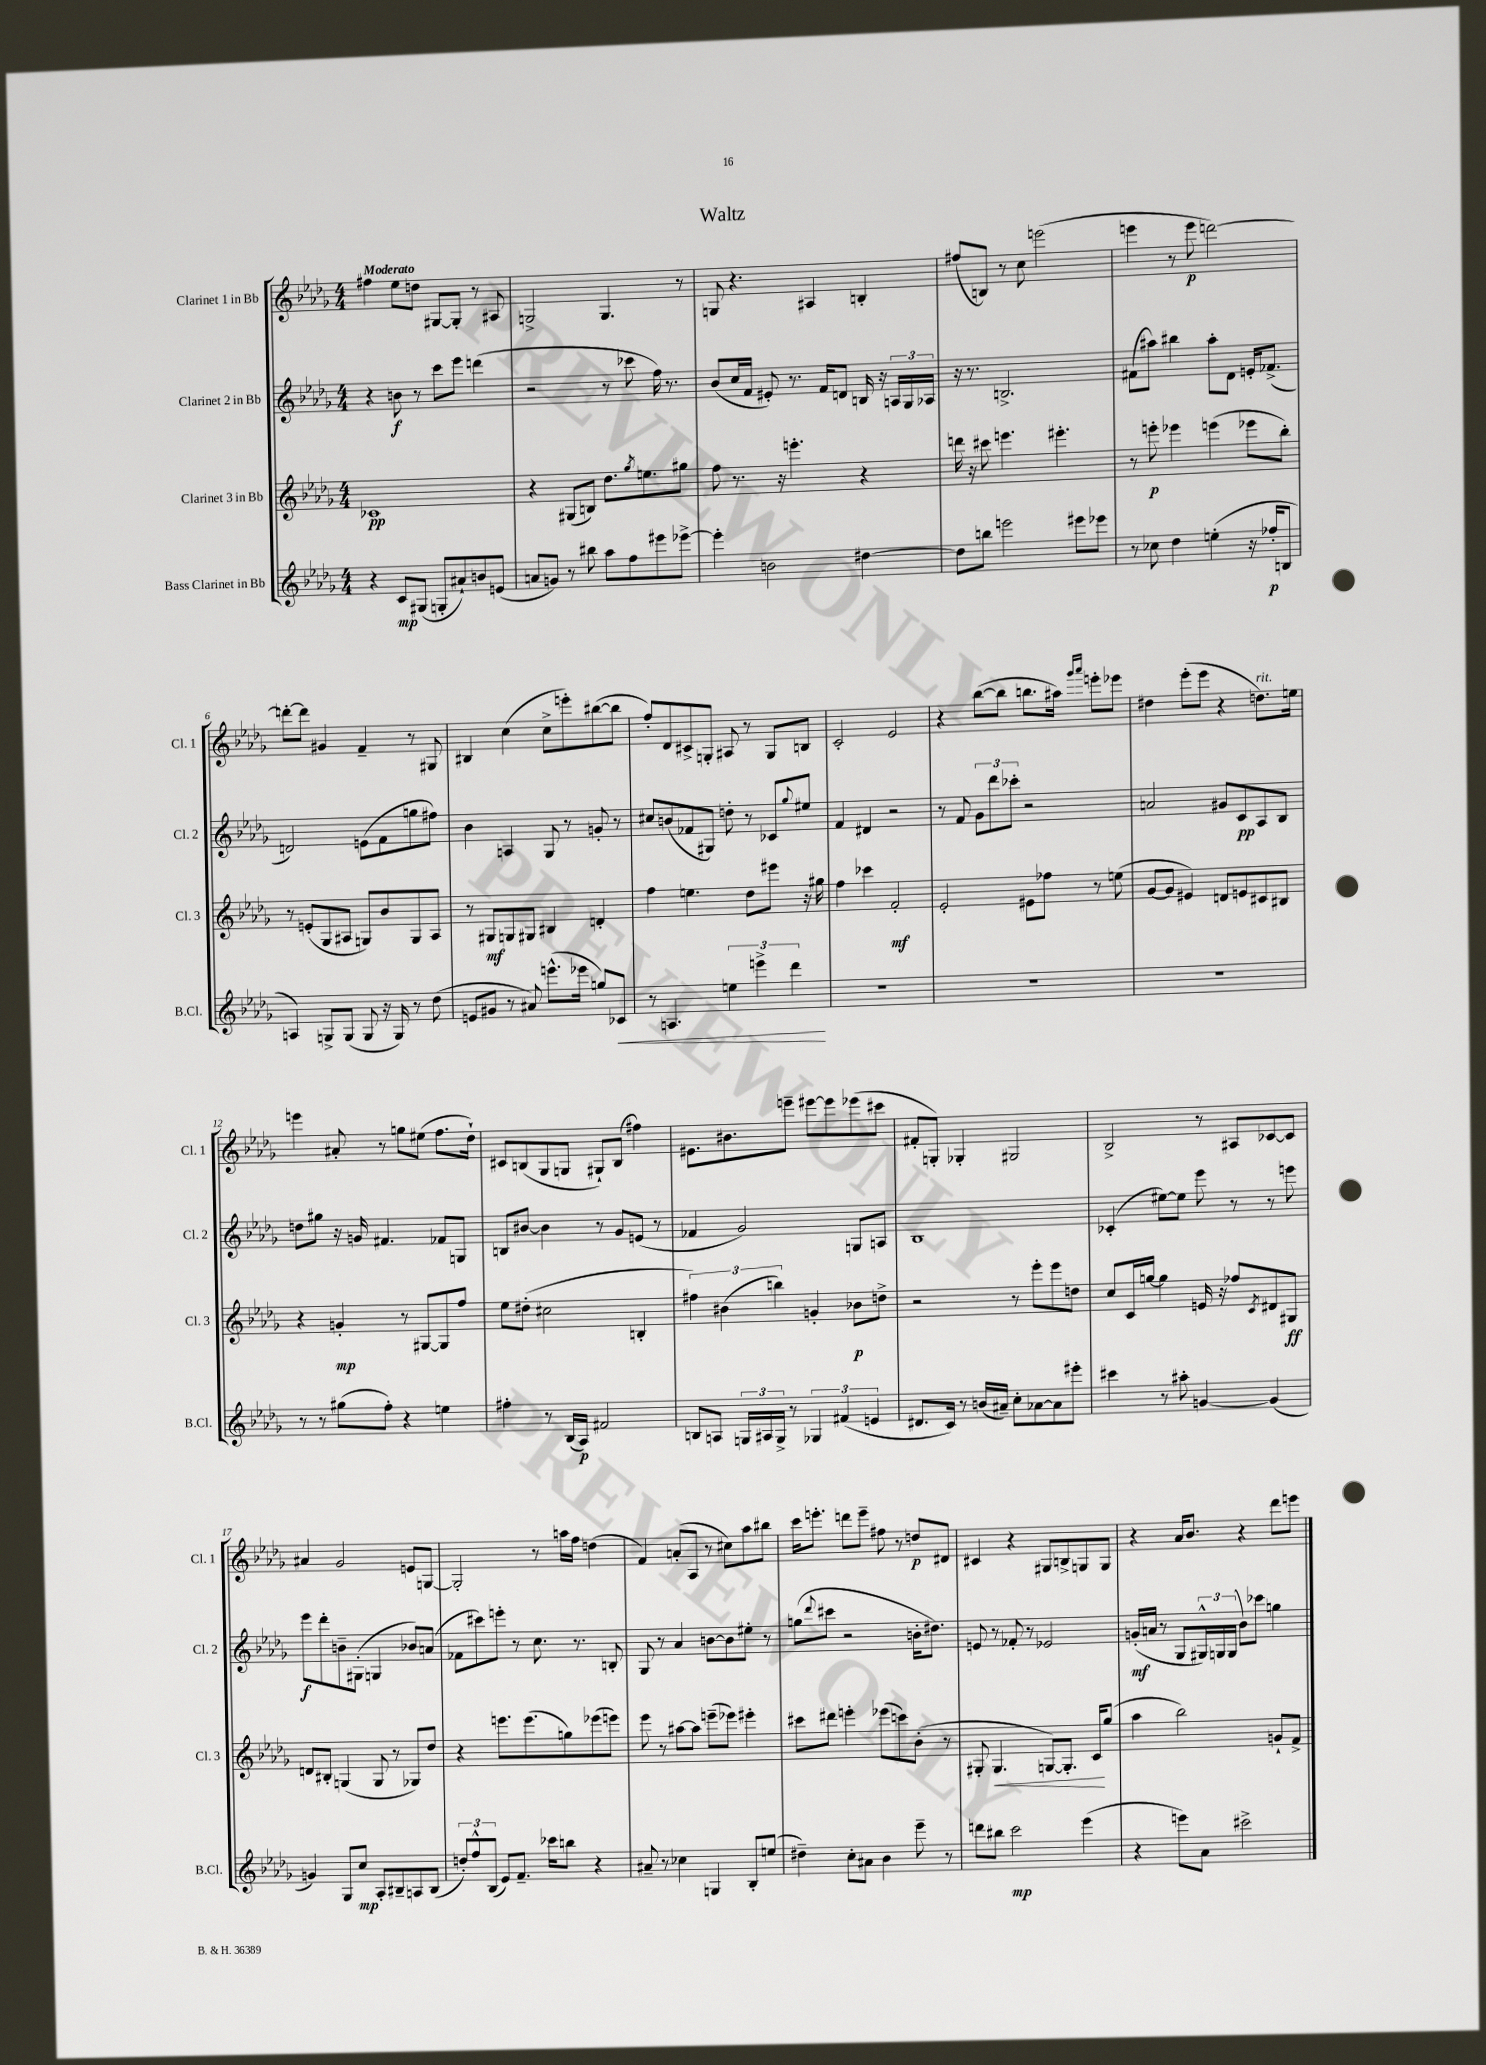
\header { title = "Waltz" }
<<
\new StaffGroup <<
\new Staff = "s0" \with { instrumentName = "Clarinet 1 in Bb" shortInstrumentName = "Cl. 1" } {
    \clef treble \key des \major \numericTimeSignature \time 4/4 \tempo "Moderato"
    fis''4 ees''8 d''8 gis8~ gis8-. r8 ais8 |
    g2-> g4. r8 |
    g8 r4. ais4 b4-. |
    fis''8( b8) r8 c''8 e'''2( |
    e'''4 r8 e'''8\p d'''2~) |
    d'''8~-. d'''8 gis'4 f'4-- r8 gis8 |
    bis4 c''4( c''8-> e'''8-.) bis''8~( bis''8 |
    f''8-.) des'8 cis'8-> g8-. ais8 r8 g8 b8 |
    c'2-. ees'2 |
    r4 bes''8~( bes''8 b''8. ais''16) \grace { ges'''16 aes'''16 } e'''8-. ees'''8 |
    dis''4 ees'''8-.( ees'''8 r4 d''8.^\markup { \italic "rit." }) e''16 |
    e'''4 ais'8-. r8 g''8 eis''8( f''8. des''16-!) |
    cis'8 b8( ges8 g8 gis8-!) b8( fis''4) |
    eis'8. bis'8. e'''8-- eis'''8~ eis'''8 ees'''8( cis'''8 |
    fis'8-. g8-.) ges4-. gis2 |
    bes2-> r8 ais8 ces'8~ ces'8 |
    ais'4 ges'2 e'8 g8~ |
    g2-. r8 a''16 f''16 d''4( |
    f'4) a'8-.( aes8 r8 cis''8) aes''8 bis''8 |
    c'''16 e'''8.-. d'''8 e'''8-- fis''8 r8 d''8\p dis'8 |
    cis'4 r4 gis8 b8-> g8 g8 |
    r4 aes'16 bes'8. r4 des'''8 e'''8 \bar "|." |
}
\new Staff = "s1" \with { instrumentName = "Clarinet 2 in Bb" shortInstrumentName = "Cl. 2" } {
    \clef treble \key des \major \numericTimeSignature \time 4/4
    r4 b'8\f r8 c'''8 ees'''8 d'''4( |
    r2 r8 ces'''8 f''16) r8. |
    bes'8( c''16 f'16 eis'8-.) r8. f'16 d'8 b16 r16 \tuplet 3/2 { a16 ges16 aes16 } |
    r16 r8. b2.-> |
    fis'8( ais''8) bis''4 ais''8-. des'8 e'16-. fes'8.->( |
    d'2) e'8( f'8 g''8 fis''8) |
    bes'4 a4 ges8 r8 g'8-. r8 |
    cis''8 b'8( fes'8 gis8) d''8-. r8 ces'8 \appoggiatura { ges''8 } eis''8 |
    f'4 dis'4 r2 |
    r8 f'8 \tuplet 3/2 { ges'8 des'''8 ces'''8-. } r2 |
    a'2 gis'8 c'8\pp aes8 bes8 |
    d''8 gis''8 r16 g'16 fis'4. fes'8 g8 |
    b8 bis'8~ bis'4 r8 ges'8 e'8( r8 |
    fes'4 ges'2) g8 a8 |
    bes1 |
    ces'4-.( eis''8~) eis''8 ees'''8 r8 r8 e'''8 |
    ees'''8\f des'''8-. b'8-- gis8-.( g4 bes'8) a'8( |
    fes'8 cis'''8) e'''8-. r8 c''8. r8. b8-. |
    ges8 r8 aes'4 b'8~ b'8 eis''8-. r8 |
    g''8( \appoggiatura { des'''8 } cis'''8 r2 b'16-. dis''8.) |
    e'8 r8 fes'8-. r8 ees'2 |
    g'16-.\mf( a'16 r8 ges8 \tuplet 3/2 { gis16-^) g16 g16( } bes'8) ces'''8 g''4 \bar "|." |
}
\new Staff = "s2" \with { instrumentName = "Clarinet 3 in Bb" shortInstrumentName = "Cl. 3" } {
    \clef treble \key des \major \numericTimeSignature \time 4/4
    ces'1\pp |
    r4 gis8( b8) des''8. \acciaccatura { ges''8 } e''8. gis''8 |
    f''8 r8. r16 e'''4.-. r4 |
    d'''16 r16 cis'''8 e'''4. eis'''4.-. |
    r8 e'''8-.\p ees'''4 e'''4( ees'''8 bes''8-.) |
    r8 e'8-.( ges8 ais8 g8) bes'8 g8 ais8 |
    r8 gis8\mf g8 gis8 bis4 d'4-. |
    f''4 e''4. des''8 eis'''8 r16 gis''16 |
    f''4 ces'''4 f'2-.\mf |
    ees'2-. eis'8 fes''8 r8 e''8( |
    ges'8~ ges'8 eis'4) d'8 e'8 cis'8 bis8 |
    r4 g'4-.\mp r8 gis8~ gis8 f''8 |
    ees''8 dis''8-.( cis''2 b4-. |
    \tuplet 3/2 { fis''4) bis'4( b''4) } g'4-. bes'8\p d''8-> |
    r2 r8 ees'''8-. ees'''8 d''8 |
    c''8 c'16 g''16~ g''4 e'16 r16 fes''8 \acciaccatura { c'8 } dis'8 gis8\ff |
    d'8 bis8-. g4( g8 r8 ges8) des''8 |
    r4 e'''8. e'''8.( g''8) ees'''8( e'''8) |
    ees'''8 r8 ais''8~ ais''8 e'''8--( ees'''8) eis'''4-. |
    cis'''8 dis'''8 e'''4-. ees'''8( c'''8) bes'8-.( r8 |
    gis8-. gis4.\< g8~) g8.-. c'16\! ges''8( |
    aes''4 bes''2) g'8-! f'8-> \bar "|." |
}
\new Staff = "s3" \with { instrumentName = "Bass Clarinet in Bb" shortInstrumentName = "B.Cl." } {
    \clef treble \key des \major \numericTimeSignature \time 4/4
    r4 c'8\mp gis8( g8-. ais'8-!) b'8 e'8( |
    a'8 g'8) r8 bis''8 aes''8 f''8 eis'''8 ees'''8~-> |
    ees'''4-. b'2 dis''4~ |
    dis''8 b''8 e'''2 eis'''8 ees'''8 |
    r8 ces''8 des''4 e''4-.( r16 fes''16-.\p b8 |
    a4) g8-> g8( g8 r16 g16) r8 des''8( |
    e'8 gis'8 r8 ais'8) e'''8.-^( ees'''16 g''8) ces'8\< |
    r8 a4. \tuplet 3/2 { e''4 e'''4-> des'''4\! } |
    R1 |
    R1 |
    R1 |
    r8 r8 gis''8( f''8-.) r4 e''4 |
    fis''4-. r8 bes16( aes16\p) fis'2 |
    b8 a8 \tuplet 3/2 { g16 ais16 g16-> } r8 \tuplet 3/2 { ges4 fis'4( e'4 } |
    dis'8. c'16) r8 b'16( ais'16--) c''8-. aes'8~ aes'8 eis'''8-. |
    cis'''4 r8 ais''8-. g'4~ g'4( |
    g'4) ges8 c''8\mp aes8-. bis8-- a8 bis8( |
    \tuplet 3/2 { d''8-.) f''8-^ bes8( } ees'8) f'8.-- ces'''16 b''8 r4 |
    ais'8-- r8 ces''4 g4 bes8-. e''8( |
    dis''4--) c''8-. ais'8 bes'4 ees'''8-- r8 |
    d'''8 bis''8 c'''2\mp ees'''4( |
    r4 e'''8) aes'8 cis'''2-> \bar "|." |
}
>>
>>
